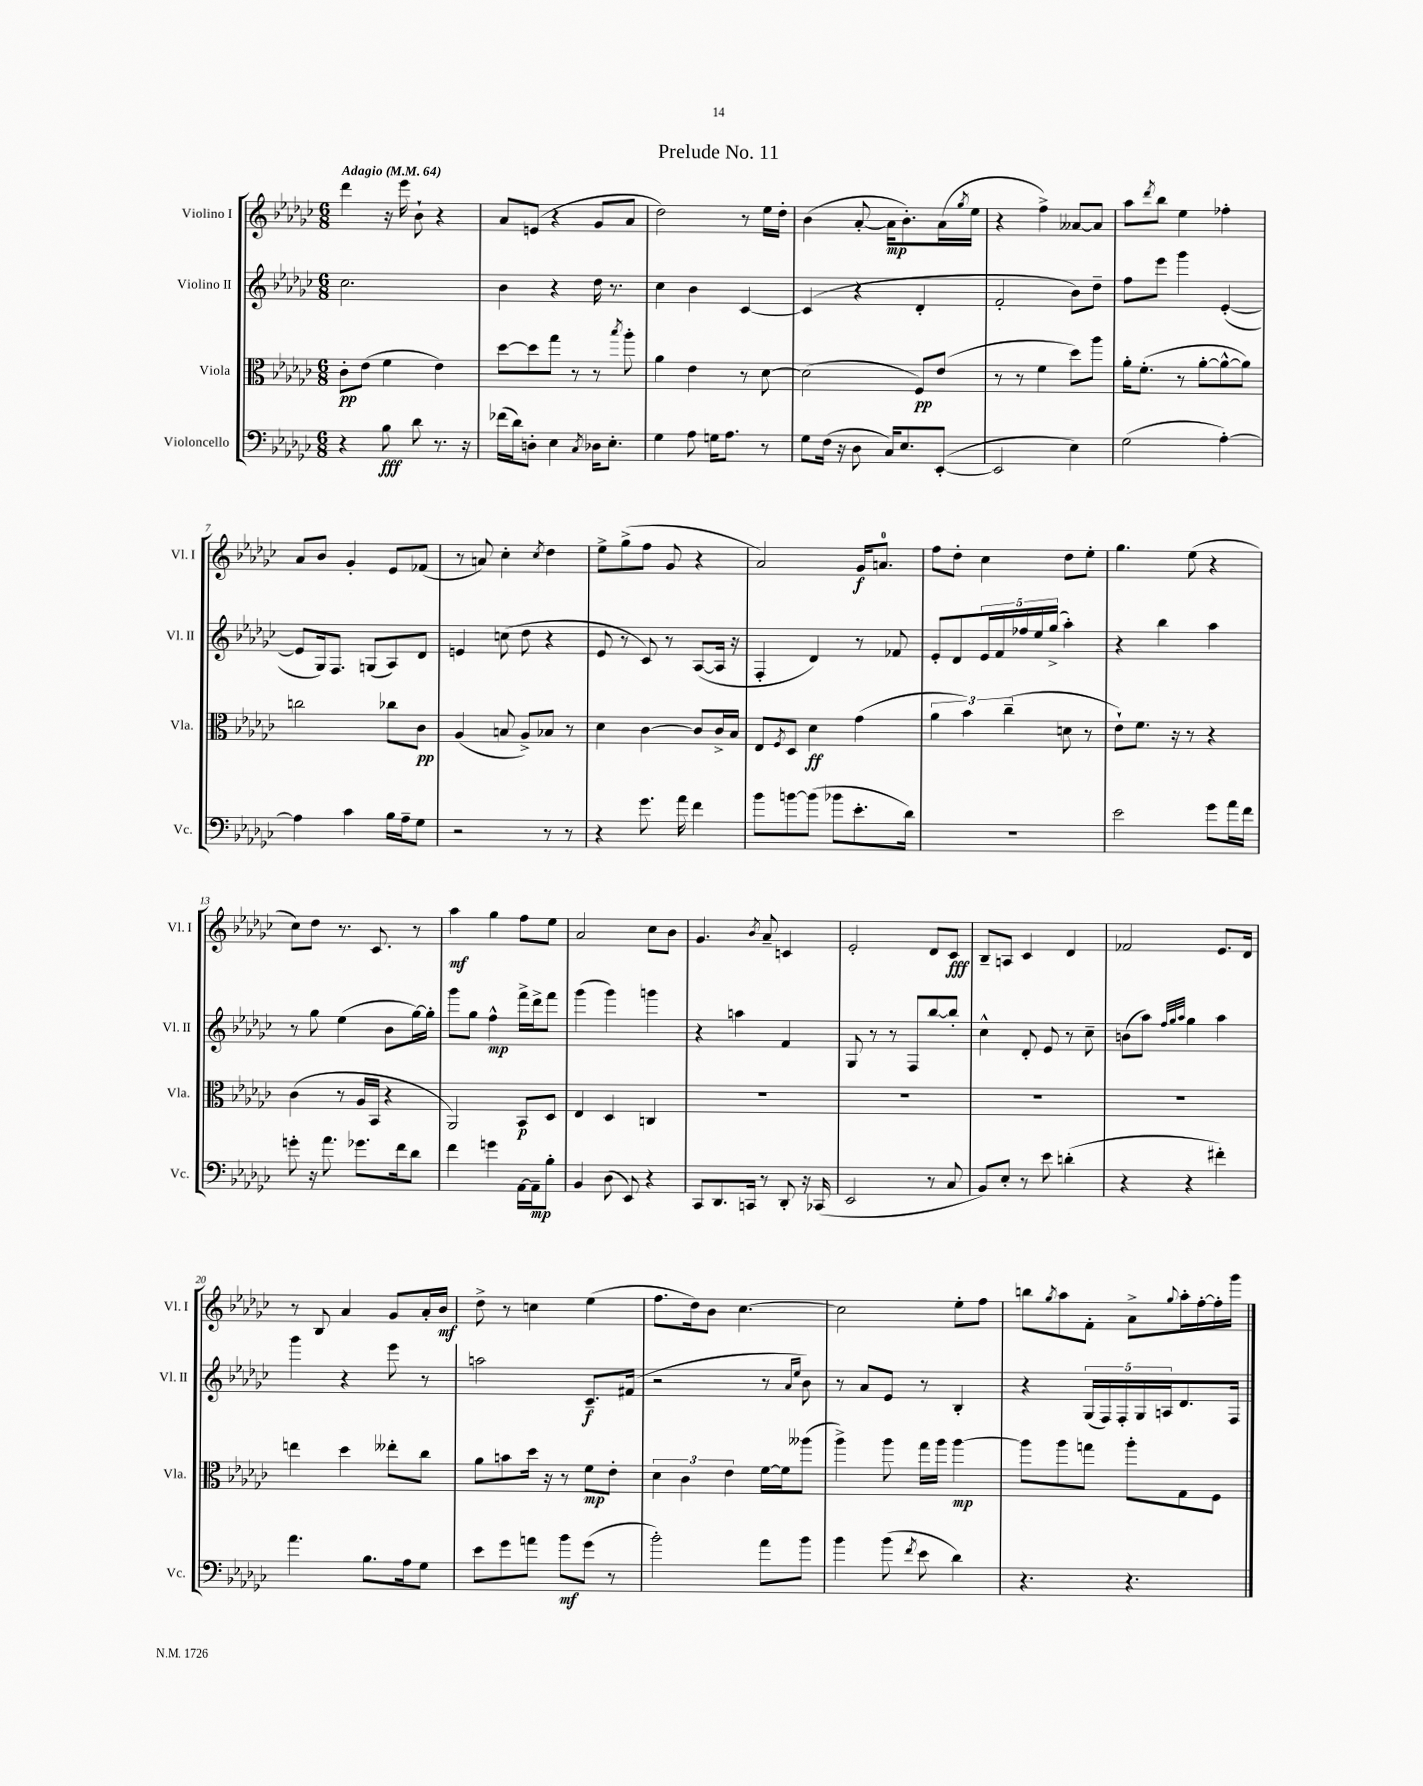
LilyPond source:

\header { title = "Prelude No. 11" }
<<
\new StaffGroup <<
\new Staff = "s0" \with { instrumentName = "Violino I" shortInstrumentName = "Vl. I" } {
    \clef treble \key ges \major \numericTimeSignature \time 6/8 \tempo "Adagio" 4 = 64
    des'''4 r16 ees'''16 bes'8-! r4 |
    aes'8 e'8( r4 ges'8 aes'8 |
    des''2) r8 ees''16 des''16-. |
    bes'4( aes'8~-. aes'16\mp bes'8.-.) aes'16( \acciaccatura { ges''8 } ees''16 |
    r4 f''4->) aeses'8~ aeses'8 |
    aes''8 \acciaccatura { des'''8 } bes''8 ees''4 fes''4-. |
    aes'8 bes'8 ges'4-. ees'8 fes'8( |
    r8 a'8) ces''4-. \acciaccatura { ces''8 } des''4 |
    ees''8-> ges''8->( f''8 ges'8 r4 |
    aes'2) ges'16\f a'8.-0 |
    f''8 des''8-. ces''4 des''8 ees''8-. |
    ges''4. ees''8( r4 |
    ces''8) des''8 r8. ces'8. r8 |
    aes''4\mf ges''4 f''8 ees''8 |
    aes'2 ces''8 bes'8 |
    ges'4. \acciaccatura { bes'8 } aes'8-- c'4 |
    ees'2-. des'8 ces'8\fff |
    bes8-- a8 ces'4 des'4 |
    fes'2 ees'8. des'16 |
    r8 bes8 aes'4 ges'8 aes'16-. bes'16\mf |
    des''8-> r8 c''4 ees''4( |
    f''8. des''16) bes'8 ces''4.~ |
    ces''2 ees''8-. f''8 |
    b''8 \acciaccatura { ges''8 } aes''8 f'8-. aes'8-> \appoggiatura { ges''8 } aes''16-. f''16~-. f''16-. ges'''16 \bar "|." |
}
\new Staff = "s1" \with { instrumentName = "Violino II" shortInstrumentName = "Vl. II" } {
    \clef treble \key ges \major \numericTimeSignature \time 6/8
    ces''2. |
    bes'4 r4 des''16 r8. |
    ces''4 bes'4 ces'4~ |
    ces'4( r4 des'4-. |
    f'2-. bes'8) des''8-- |
    f''8 ees'''8 ges'''4 ees'4~-.( |
    ees'8 ges16) f8. g8( aes8) des'8 |
    e'4 c''8( des''8 r4 |
    ees'8 r8 ces'8) r8 aes8~( aes16 r16 |
    f4-. des'4) r8 fes'8 |
    ees'8-. des'8 \tuplet 5/4 { ees'16 f'16 fes''16 ees''16 ges''16->( } aes''4-.) |
    r4 bes''4 aes''4 |
    r8 ges''8 ees''4( bes'8 ges''16~) ges''16-. |
    ges'''8 ges''8 f''4-^\mp f'''16-> des'''16-> f'''8 |
    ges'''4( ges'''4) g'''4 |
    r4 a''4 f'4 |
    ges8 r8 r8 f8 bes''8~ bes''8-. |
    ces''4-^ des'8-. ees'8 r8 ces''8-- |
    b'8( aes''8) \grace { f''32 ges''32 aes''32 } ges''4 aes''4 |
    ges'''4 r4 ees'''8 r8 |
    a''2 ces'8.--\f fis'16( |
    r2 r8 \grace { aes'16 ees''16 } bes'8) |
    r8 aes'8 ees'8 r8 bes4-. |
    r4 \tuplet 5/4 { ges16( f16) f16-. ges16 a16 } des'8. f16 \bar "|." |
}
\new Staff = "s2" \with { instrumentName = "Viola" shortInstrumentName = "Vla." } {
    \clef alto \key ges \major \numericTimeSignature \time 6/8
    ces'8-.\pp ees'8( f'4 ees'4) |
    des''8~ des''8 ges''8 r8 r8 \acciaccatura { bes''8 } aes''8-. |
    aes'4 ees'4 r8 des'8~ |
    des'2( f8\pp) ees'8( |
    r8 r8 f'4 des''8) aes''8 |
    aes'16-. f'8.-.( r8 aes'8~-. aes'8~-^ aes'8) |
    c''2 ces''8 ces'8\pp |
    aes4( b8 aes8->) bes8 r8 |
    des'4 ces'4~ ces'8 ces'16-> bes16 |
    ees8 \acciaccatura { f8 } des8 des'4\ff ges'4( |
    \tuplet 3/2 { aes'4 bes'4) ces''4--( } d'8 r8 |
    ees'8-!) f'8. r16 r8 r4 |
    ces'4( r8 aes16 bes,16 r4 |
    aes,2) bes,8\p des8 |
    ees4 des4 c4 |
    R2. |
    R2. |
    R2. |
    R2. |
    e''4 des''4 eeses''8-. ces''8 |
    aes'8 b'8 des''16 r16 r8 f'8\mp ees'8-. |
    \tuplet 3/2 { des'4 ces'4 ees'4 } f'16~ f'16 aeses''8( |
    aes''4->) aes''8 ges''16 aes''16 aes''4~\mp |
    aes''8 aes''8 g''8 aes''8-. ges8 f8 \bar "|." |
}
\new Staff = "s3" \with { instrumentName = "Violoncello" shortInstrumentName = "Vc." } {
    \clef bass \key ges \major \numericTimeSignature \time 6/8
    r4 bes8\fff des'8 r8. r16 |
    fes'16( des'16) d8-. ees4 \acciaccatura { ces8 } des16 ees8.-. |
    ges4 aes8 g16 aes8. r8 |
    ges8 f16( r16 des8 ces16) ees8. ees,8~-.( |
    ees,2 ees4) |
    ges2( aes4~-.) |
    aes4 ces'4 bes16 aes16-- ges8 |
    r2 r8 r8 |
    r4 ges'8. aes'16 f'4 |
    bes'8 b'8~ b'8( bes'8 ees'8.-. des'16) |
    R2. |
    ees'2 ges'8 aes'16 f'16 |
    g'8-. r16 aes'8. ges'8. f'16 des'8 |
    f'4 g'4 aes,16~ aes,16--\mp bes8-. |
    bes,4 des8( ees,8) r4 |
    ces,8 des,8. c,16 r8 des,8-. r16 ces,16( |
    ees,2 r8 ces8 |
    bes,8) ees8-. r8 ees'8 d'4-.( |
    r4 r4 fis'4-.) |
    aes'4. bes8. aes16 ges8 |
    ees'8 ges'8 a'8 bes'8\mf ges'8( r8 |
    bes'2-.) aes'8 bes'8 |
    bes'4 bes'8( \acciaccatura { f'8 } ees'8 des'4) |
    r4. r4. \bar "|." |
}
>>
>>
